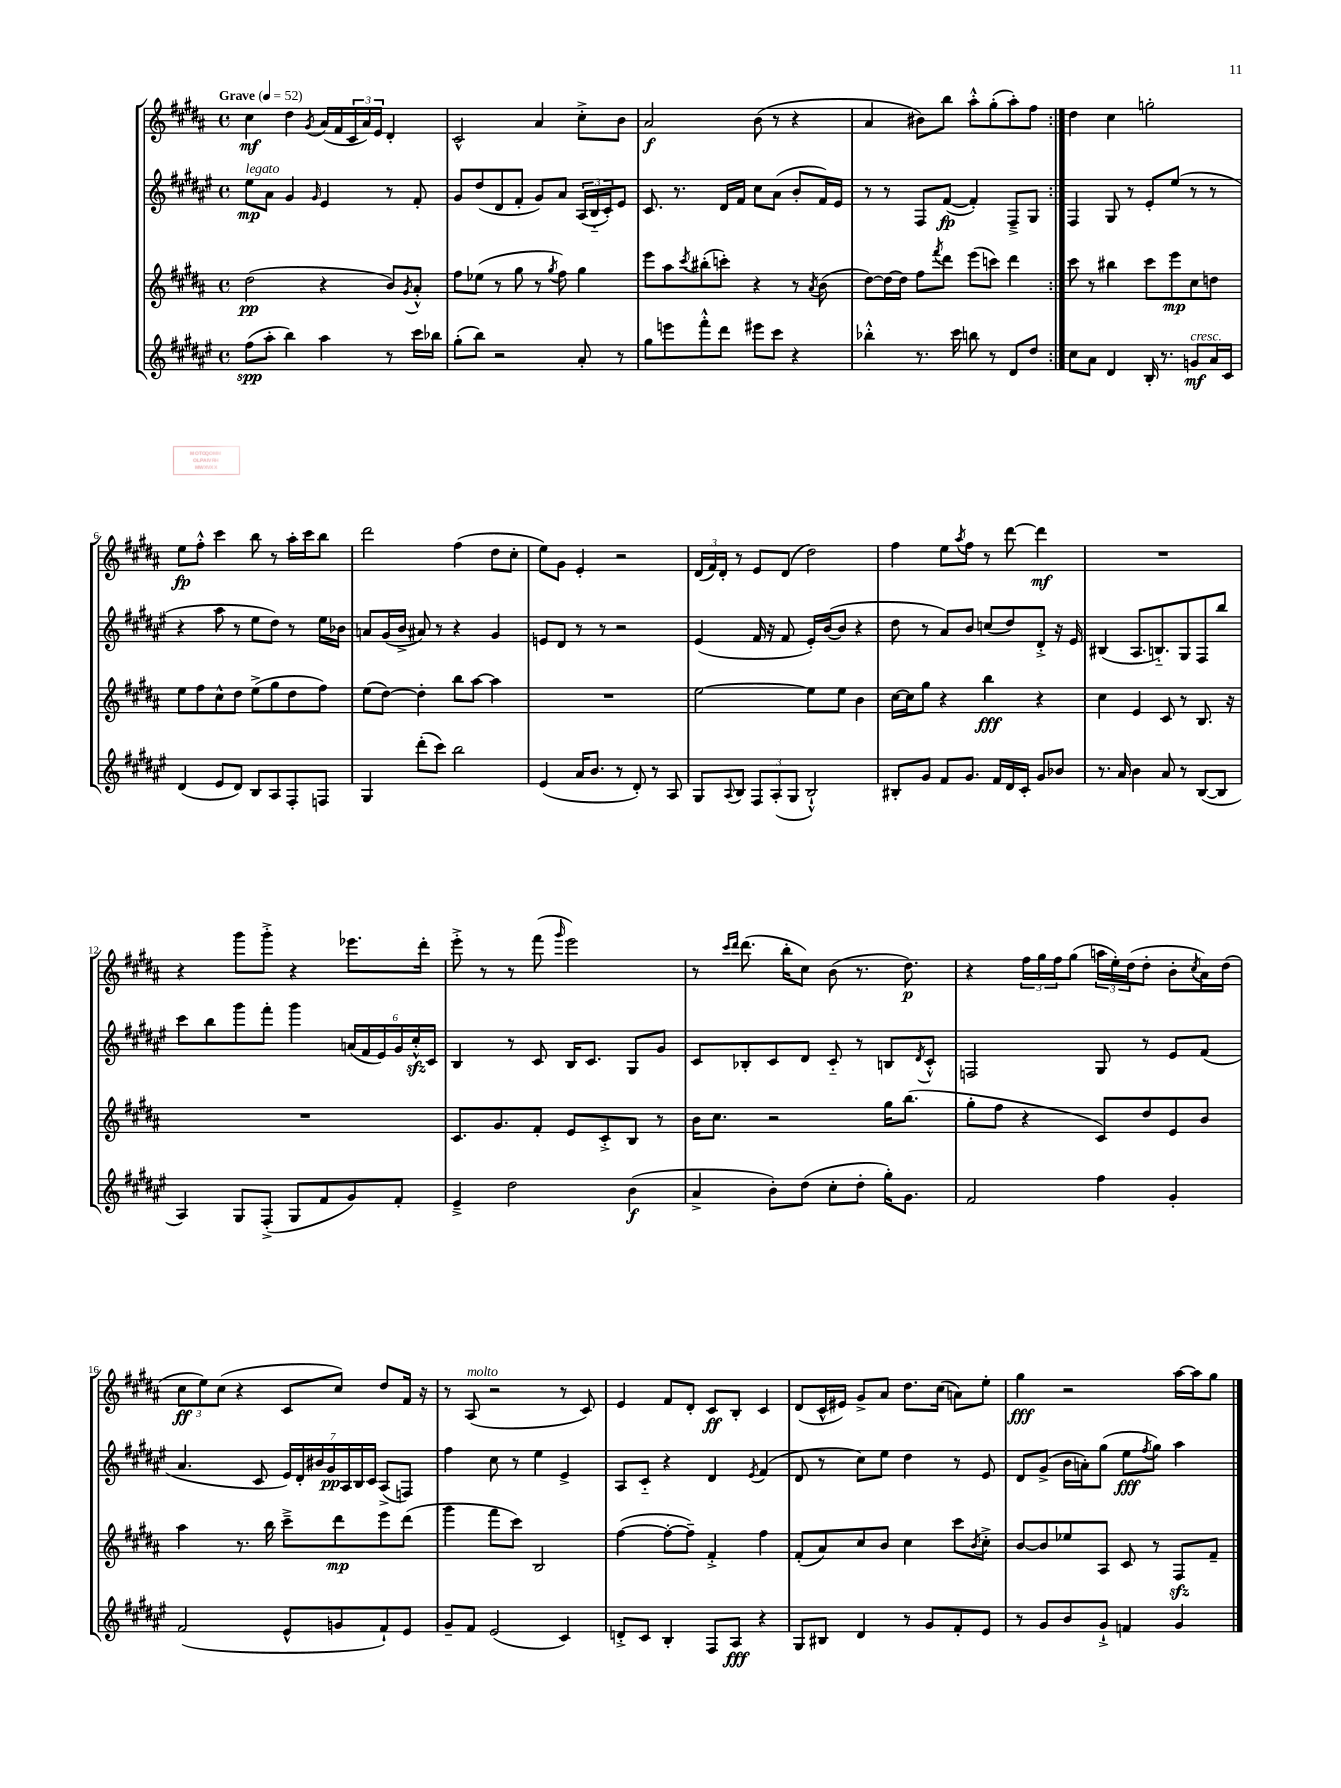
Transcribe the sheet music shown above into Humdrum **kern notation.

**kern	**kern	**kern	**kern
*staff4	*staff3	*staff2	*staff1
*clefG2	*clefG2	*clefG2	*clefG2
*k[f#c#g#d#a#e#]	*k[f#c#g#d#a#]	*k[f#c#g#d#a#e#]	*k[f#c#g#d#a#]
*M4/4	*M4/4	*M4/4	*M4/4
*met(c)	*met(c)	*met(c)	*met(c)
*MM52	*MM52	*MM52	*MM52
(8ff#	(2dd#	8ee#	4cc#
8aa#'	.	8a#	.
4bb)	.	4g#	4dd#
.	.	16qqg#	8qg#
4aa#	4r	4e#	(16a#
.	.	.	16f#
.	.	.	24c#
.	.	.	24a#)
.	.	.	24e
8r	8b)	8r	4d#'
.	8qg#	.	.
16ccc#	8a#'^^	8f#'	.
16bb-	.	.	.
=	=	=	=
(8gg#'	8ff#	8g#	2c#^^
8bb)	(8ee-	(8dd#	.
2r	8r	8d#	.
.	8gg#	8f#'	.
.	8r	8g#)	4a#
.	8qgg#	.	.
.	8ff#)	8a#	.
8a#'	4gg#	(24A#	8cc#'^
.	.	24B'~	.
.	.	24c#')	.
8r	.	8e#	8b
=	=	=	=
8gg#	8eee	8.c#	2a#
8eee	8aa#	.	.
.	.	8.r	.
.	8qccc#	.	.
8fff#'^^	(8bb#'	.	.
8ddd#	8ccc')	16d#	.
.	.	16f#	.
8eee#	4r	8cc#	(8b
8ccc#	.	(8a#	8r
4r	8r	8b'	4r
.	8qa#	.	.
.	(8b	16f#)	.
.	.	16e#	.
=	=	=	=
4bb-'^^	[8dd#)	8r	4a#
.	16dd#_	8r	.
.	16dd#]	.	.
8.r	8ff#	8F#	8b#)
.	8qfff#	.	.
.	8ddd#	([8f#	8bb
16ccc#	.	.	.
8bb	(8eee	4f#'])	8aa#'^^
8r	8ccc)	.	(8gg#'
8d#	4ddd#	8F#~^	8aa#')
8dd#	.	8G#	8ff#
=:|!	=:|!	=:|!	=:|!
8cc#	8ccc#	4F#	4dd#
8a#	8r	.	.
4d#	4bb#	8G#	4cc#
.	.	8r	.
16B'	8ccc#	8e#'	2gg'
8.r	.	.	.
.	8eee	(8ee#	.
8g	8cc#	8r	.
16a#	8dd	8r	.
16c#	.	.	.
=	=	=	=
(4d#	8ee	4r	8ee
.	8ff#	.	8ff#'^^
8e#	8cc#^^	8aa#	4ccc#
8d#)	8dd#	8r	.
8B	(8ee^	8ee#	8bb
8A#	8gg#	8dd#)	8r
8F#'	8dd#	8r	16aa#'
.	.	.	16ccc#
8F	8ff#)	16ee#	8bb
.	.	16b-	.
=	=	=	=
4G#	(8ee	8a	2ddd#
.	[8dd#)	(16g#	.
.	.	16b^	.
(8ddd#'	4dd#']	8a#)	.
8ccc#)	.	8r	.
2bb	8bb	4r	(4ff#
.	[8aa#	.	.
.	4aa#]	4g#	8dd#
.	.	.	8cc#'
=	=	=	=
(4e#	1r	8e	8ee)
.	.	8d#	8g#
16a#	.	8r	4e'
8.b	.	.	.
.	.	8r	.
8r	.	2r	2r
8d#')	.	.	.
8r	.	.	.
8A#	.	.	.
=	=	=	=
8G#	[2ee	(4e#	(24d#
.	.	.	24f#)
.	.	.	24d#'
8qqA#	.	.	.
8B	.	.	8r
12F#	.	16f#	8e
.	.	16r	.
(12A#'	.	.	.
.	.	8f#	(8d#
12G#	.	.	.
2B`^^)	8ee]	16e#')	2dd#)
.	.	([16b	.
.	8ee	8b]	.
.	4b	4r	.
=	=	=	=
8B#'	[16cc#	8dd#	4ff#
.	16cc#]	.	.
8g#	8gg#	8r	.
8f#	4r	8a#)	8ee
.	.	.	8qaa#
8.g#	.	8b	8ff#
.	4bb	(8cc	8r
16f#	.	.	.
16d#	.	8dd#)	[8ddd#
16c#'	.	.	.
8g#	4r	8d#'^	4ddd#]
8b-	.	16r	.
.	.	16e#	.
=	=	=	=
8.r	4cc#	(4B#	1r
16a#	.	.	.
4b	4e	8.A#	.
.	.	8.B'~)	.
8a#	8c#	.	.
8r	8r	8G#	.
([8B	8.B	8F#	.
8B]	.	8bb	.
.	16r	.	.
=	=	=	=
4A#)	1r	8ccc#	4r
.	.	8bb	.
8G#	.	8ggg#	8ggg#
(8F#'^	.	8fff#'	8ggg#'^
8G#	.	4ggg#	4r
8f#	.	.	.
8g#)	.	(24a	8.eee-
.	.	24f#	.
.	.	24e#)	.
8f#'	.	24g#	.
.	.	24cc#'^^	.
.	.	.	16ddd#'
.	.	24c#	.
=	=	=	=
4e#~^	8.c#	4B	8eee'^
.	.	.	8r
.	8.g#	.	.
2dd#	.	8r	8r
.	8f#'	8c#	(8fff#
.	.	.	16qqggg#
.	8e	16B	2eee)
.	.	8.c#	.
.	8c#'^	.	.
(4b	8B	8G#	.
.	8r	8g#	.
=	=	=	=
4a#^	16b	8c#	8r
.	8.cc#	.	.
.	.	.	16qqccc#
.	.	.	16qqddd#
.	.	8B-'	(8.ddd#
8b')	2r	8c#	.
.	.	.	16bb'
(8dd#	.	8d#	8cc#)
8cc#'	.	8c#'~	(8b
8dd#'	.	8r	8.r
16gg#')	16gg#	8B	.
8.g#	(8.bb	.	8.dd#)
.	.	8qd#	.
.	.	8c#'^^	.
=	=	=	=
2f#	8gg#'	2F	4r
.	8ff#	.	.
.	4r	.	24ff#
.	.	.	24gg#
.	.	.	24ff#
.	.	.	(8gg#
4ff#	8c#)	8G#	24aa
.	.	.	24ee')
.	.	.	(24dd#
.	8dd#	8r	8dd#'
4g#'	8e	8e#	8b'
.	.	.	8qcc#
.	8b	(8f#	16a#)
.	.	.	(16dd#
=	=	=	=
(2f#	4aa#	4.a#	12cc#
.	.	.	12ee)
.	.	.	(12cc#
.	8.r	.	4r
.	.	8c#	.
.	16bb	.	.
8e#^^	8ccc#~^	28e#)	8c#
.	.	28d#'	.
.	.	28b#	.
.	.	28g#	.
8g	8ddd#	.	8cc#)
.	.	28A#	.
.	.	28B	.
.	.	28c#	.
8f#`)	8eee	(8A#^	8dd#
8e#	(8ddd#	8F)	16f#
.	.	.	16r
=	=	=	=
8g#~	4ggg#	4ff#	8r
8f#	.	.	(8A#
(2e#	8fff#	8cc#	2r
.	8ccc#)	8r	.
.	2B	4ee#	.
4c#)	.	4e#^	8r
.	.	.	8c#)
=	=	=	=
8d'^	([4ff#	8A#	4e
8c#	.	8c#'~	.
4B'	8ff#'_	4r	8f#
.	8ff#~])	.	8d#'
8F#	4f#'^	4d#	8c#
8A#	.	.	8B'
.	.	8qe#	.
4r	4ff#	(4f#	4c#
=	=	=	=
8G#	(8f#'	8d#	(8d#
8B#	8a#)	8r	16c#^^
.	.	.	16e#)
4d#	8cc#	8cc#)	8g#^
.	8b	8ee#	8a#
8r	4cc#	4dd#	8.dd#
8g#	.	.	.
.	.	.	(16cc#
8f#'	8ccc#	8r	8a)
.	8qb	.	.
8e#	8cc#'^	8e#	8ee'
=	=	=	=
8r	[8b	8d#	4gg#
8g#	8b]	(8g#^	.
8b	8ee-	16b	2r
.	.	16a')	.
8g#`^	8A#	(8gg#	.
4f	8c#	8ee#	.
.	.	8qff#	.
.	8r	8gg#)	.
4g#	8F#	4aa#	[16aa#
.	.	.	16aa#]
.	8f#~	.	8gg#
==	==	==	==
*-	*-	*-	*-
